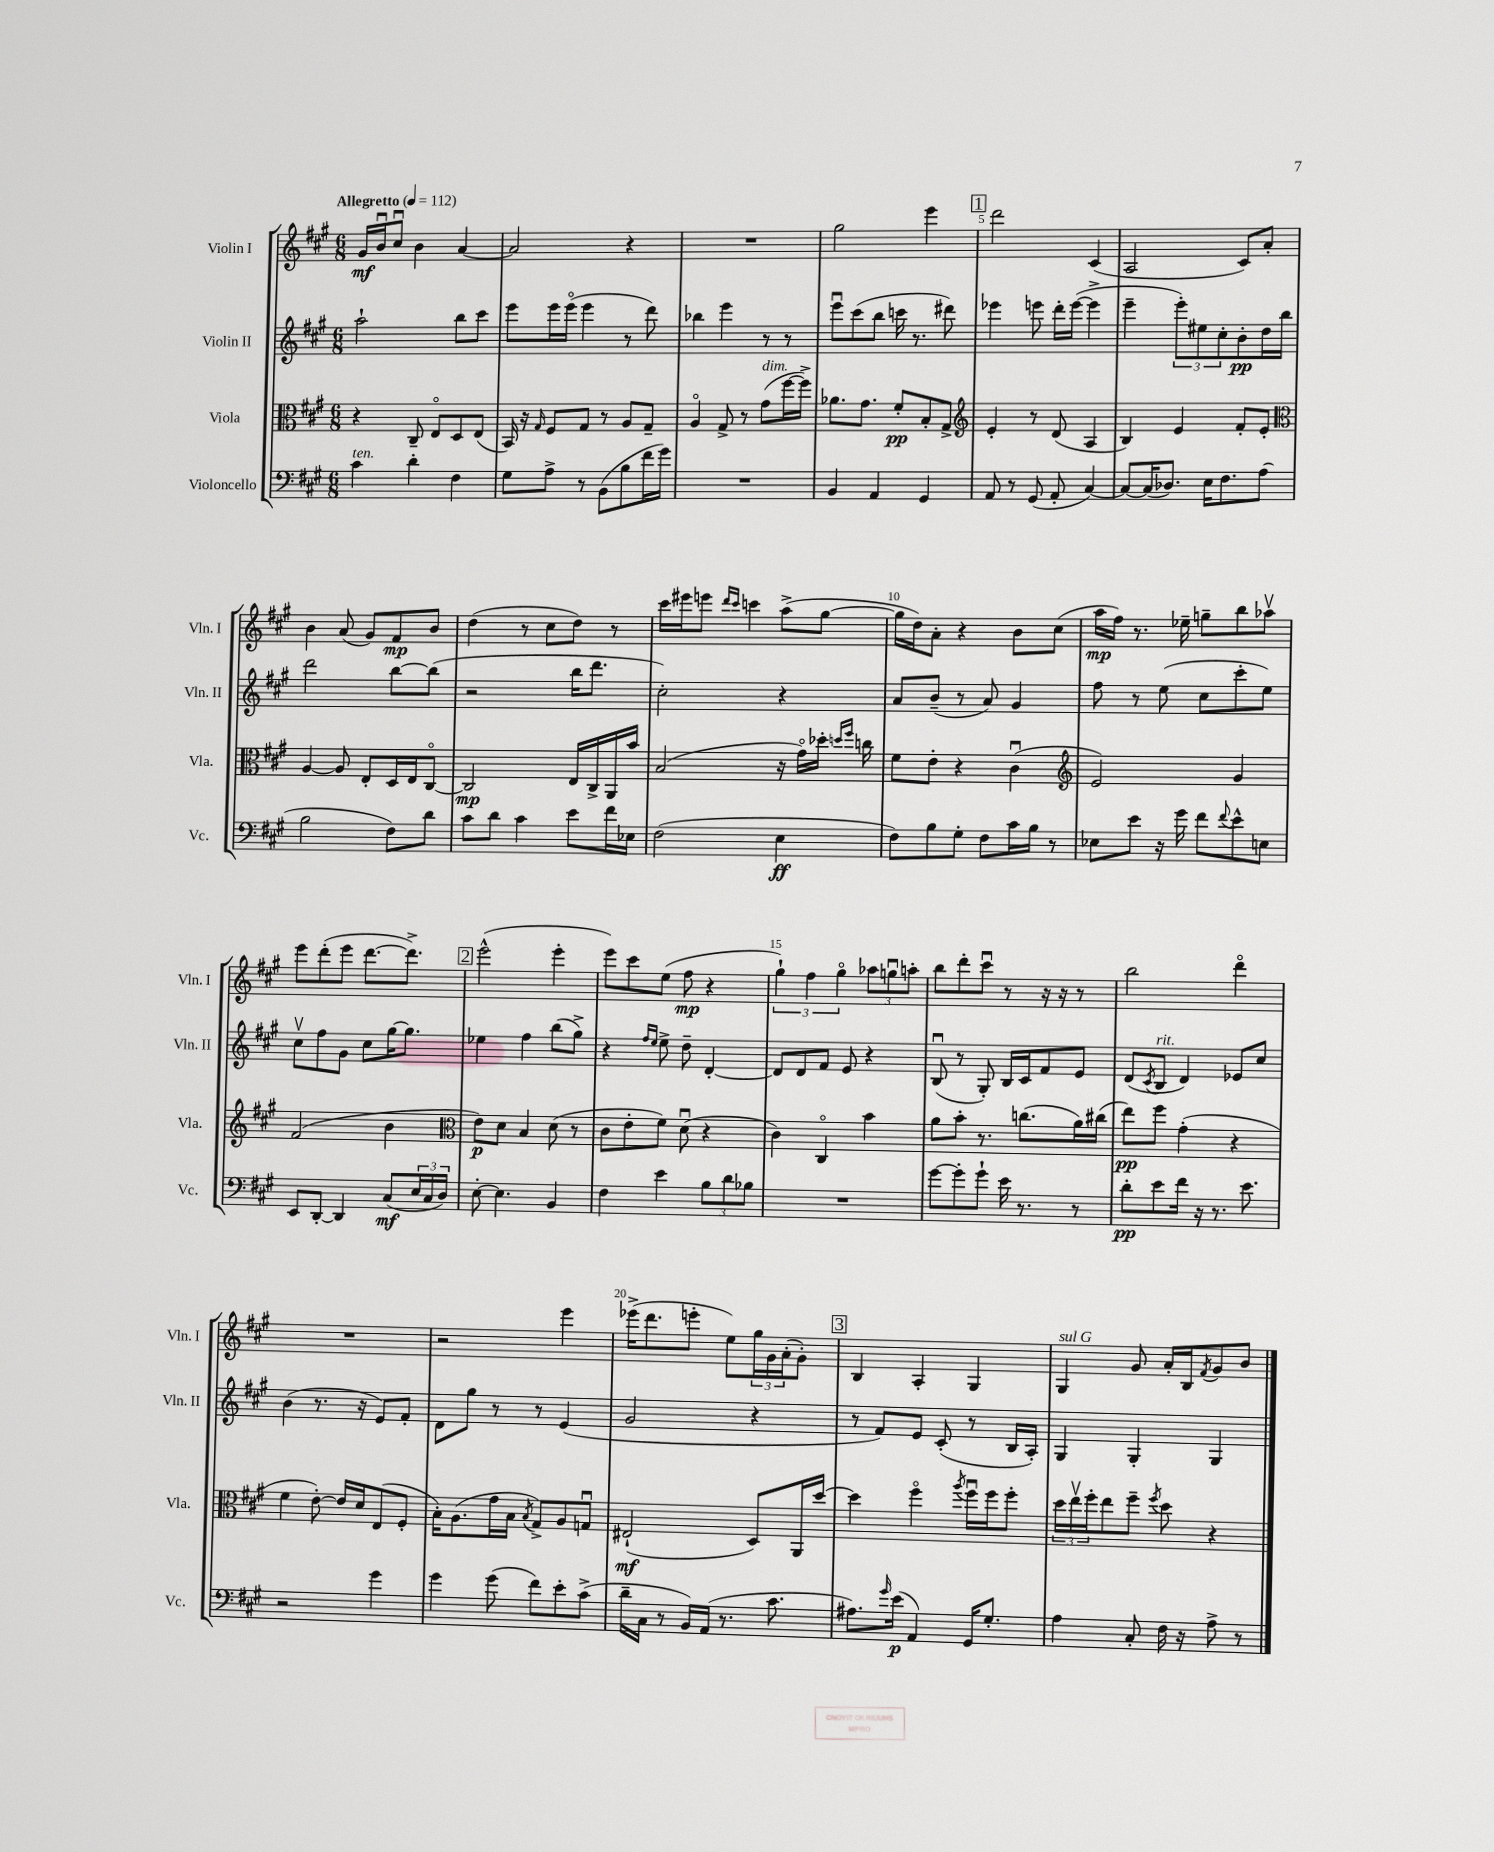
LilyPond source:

<<
\new StaffGroup <<
\new Staff = "s0" \with { instrumentName = "Violin I" shortInstrumentName = "Vln. I" } {
    \clef treble \key a \major \numericTimeSignature \time 6/8 \tempo "Allegretto" 4 = 112
    gis'16\mf b'16\downbow cis''8\downbow b'4 a'4~ |
    a'2 r4 |
    R2. |
    gis''2 e'''4 |
    \mark \markup { \box "1" } d'''2 cis'4( |
    a2 cis'8) a'8-. |
    b'4 a'8( gis'8) fis'8\mp b'8 |
    d''4( r8 cis''8 d''8) r8 |
    cis'''16 eis'''16 e'''8 \grace { d'''16 cis'''16 } c'''4 a''8->( gis''8~ |
    gis''16 d''16) a'8-. r4 b'8 cis''8( |
    a''16\mp fis''16) r8. ees''16-- g''8-- b''8 aes''8\upbow |
    e'''8 d'''8-.( e'''8 d'''8.~ d'''8.->) |
    \mark \markup { \box "2" } e'''2-^( e'''4-. |
    e'''8) cis'''8 e''8( fis''8\mp r4 |
    \tuplet 3/2 { gis''4-!) fis''4 gis''4\flageolet } \tuplet 3/2 { aes''8 g''8\downbow a''8-. } |
    b''8 d'''8-. cis'''8\downbow r8 r16 r16 r8 |
    b''2 d'''4\flageolet |
    R2. |
    r2 e'''4 |
    ees'''16->( d'''8. e'''8-. e''8) \tuplet 3/2 { gis''16 gis'16 a'16-.( } gis'8-.) |
    \mark \markup { \box "3" } b4 a4-. gis4 |
    gis4^\markup { \italic "sul G" } gis'8 a'16-. b16 \acciaccatura { fis'8 } gis'8 b'8 \bar "|." |
}
\new Staff = "s1" \with { instrumentName = "Violin II" shortInstrumentName = "Vln. II" } {
    \clef treble \key a \major \numericTimeSignature \time 6/8
    a''2-! b''8 cis'''8 |
    e'''8 e'''16 e'''16\flageolet( e'''4 r8 d'''8) |
    bes''4 e'''4 r8 r8 |
    e'''8\downbow cis'''8( b''8 c'''16 r8. dis'''8) |
    \mark \markup { \box "1" } ees'''4 e'''8 d'''16-. e'''16~( e'''4-> |
    e'''4-- \tuplet 3/2 { e'''8-.) eis''8 cis''8-. } b'8-.\pp d''16 b''16 |
    d'''2 b''8~ b''8( |
    r2 b''16 d'''8. |
    cis''2-.) r4 |
    a'8 b'8--( r8 a'8) gis'4 |
    fis''8 r8 e''8( cis''8 cis'''8-. e''8) |
    cis''8\upbow fis''8 gis'8 cis''8 gis''16~ gis''8. |
    \mark \markup { \box "2" } ees''4 fis''4 b''8( gis''8->) |
    r4 \grace { fis''16 e''16 } e''8-> d''8-- d'4~-. |
    d'8 d'8 fis'8 e'8 r4 |
    b8\downbow( r8 gis8-.) b16 cis'16 fis'8 e'8 |
    d'8( \acciaccatura { cis'8 } b8^\markup { \italic "rit." } d'4) ees'8 cis''8 |
    b'4( r8. r16 e'8) fis'8-. |
    d'8 gis''8 r8 r8 e'4( |
    gis'2 r4 |
    \mark \markup { \box "3" } r8 fis'8) e'8 cis'8-.( r8 b16 a16-.) |
    gis4 gis4-. gis4 \bar "|." |
}
\new Staff = "s2" \with { instrumentName = "Viola" shortInstrumentName = "Vla." } {
    \clef alto \key a \major \numericTimeSignature \time 6/8
    r4 cis8-- e8\flageolet d8 e8( |
    b,16) r16 \grace { gis16 } fis8 gis8 r8 a8 gis8-- |
    a4\flageolet gis8-> r8 gis'8^\markup { \italic "dim." }( fis''16~ fis''16->) |
    aes'8. gis'8. fis'8-.\pp b8-. gis8-> |
    \mark \markup { \box "1" } \clef treble e'4-. r8 d'8( a4 |
    b4) e'4 fis'8-. e'8-. |
    \clef alto a4~ a8 e8-. d16 e16 cis8~\flageolet |
    cis2\mp e16 cis16-> a,16 b'16 |
    b2( r16 gis'16\flageolet) des''16-. \grace { d''16 fis''16 } c''16 |
    fis'8 e'8-. r4 cis'4\downbow( |
    \clef treble e'2) gis'4 |
    fis'2( b'4 |
    \mark \markup { \box "2" } \clef alto e'8\p) d'8 b4 d'8( r8 |
    cis'8 e'8-. fis'8) d'8\downbow( r4 |
    cis'4) cis4\flageolet b'4 |
    a'8 b'8-. r8. c''8.( a'16) cis''16( |
    e''8\pp) fis''8 gis'4-.( r4 |
    fis'4 e'8~-.) e'16 d'16 e8( fis8-. |
    b16-.) a8.( gis'16 b16 \acciaccatura { b8 } gis8->) a8 g8\downbow |
    eis2-!\mf( d8) a,16 d''16~ |
    \mark \markup { \box "3" } d''4 fis''4\flageolet \acciaccatura { a''8 } fis''16\downbow fis''16 fis''8-. |
    \tuplet 3/2 { d''16 e''16\upbow fis''16-. } e''8 fis''8-- \acciaccatura { fis''8 } d''8 r4 \bar "|." |
}
\new Staff = "s3" \with { instrumentName = "Violoncello" shortInstrumentName = "Vc." } {
    \clef bass \key a \major \numericTimeSignature \time 6/8
    cis'4^\markup { \italic "ten." } d'4-. fis4 |
    gis8 a8-> r8 b,8( b8 fis'16 gis'16) |
    R2. |
    b,4 a,4 gis,4 |
    \mark \markup { \box "1" } a,8 r8 gis,8( a,8-. cis4~) |
    cis8~ cis16( des8.) e16 fis8. a8( |
    b2 fis8) d'8 |
    cis'8 d'8 cis'4 e'8 fis'16 ees16 |
    fis2( e4\ff |
    fis8) b8 gis8-. fis8 cis'16 b16 r8 |
    ees8 e'8 r16 gis'16 fis'8 \appoggiatura { fis'8 } e'8-^ e8 |
    e,8 d,8~-. d,4 cis8\mf( \tuplet 3/2 { e16 cis16 d16) } |
    \mark \markup { \box "2" } e8~-. e4. b,4 |
    fis4 e'4 \tuplet 3/2 { b8 d'8 bes8 } |
    R2. |
    gis'8~ gis'8-. gis'8-! e'16 r8. r8 |
    d'8-.\pp e'8 fis'16 r16 r8. e'8. |
    r2 gis'4 |
    gis'4 gis'8( fis'8) e'8-. cis'8->( |
    d'16-- cis16 r8 b,16) a,16( r8. cis'8. |
    \mark \markup { \box "3" } ais8.) \grace { gis'16 } e'16\p( a,4) gis,16 gis8.-. |
    a4 cis8-. fis16 r16 a8-> r8 \bar "|." |
}
>>
>>
\layout { \context { \Score \override BarNumber.break-visibility = ##(#f #t #t) barNumberVisibility = #(every-nth-bar-number-visible 5) } }
